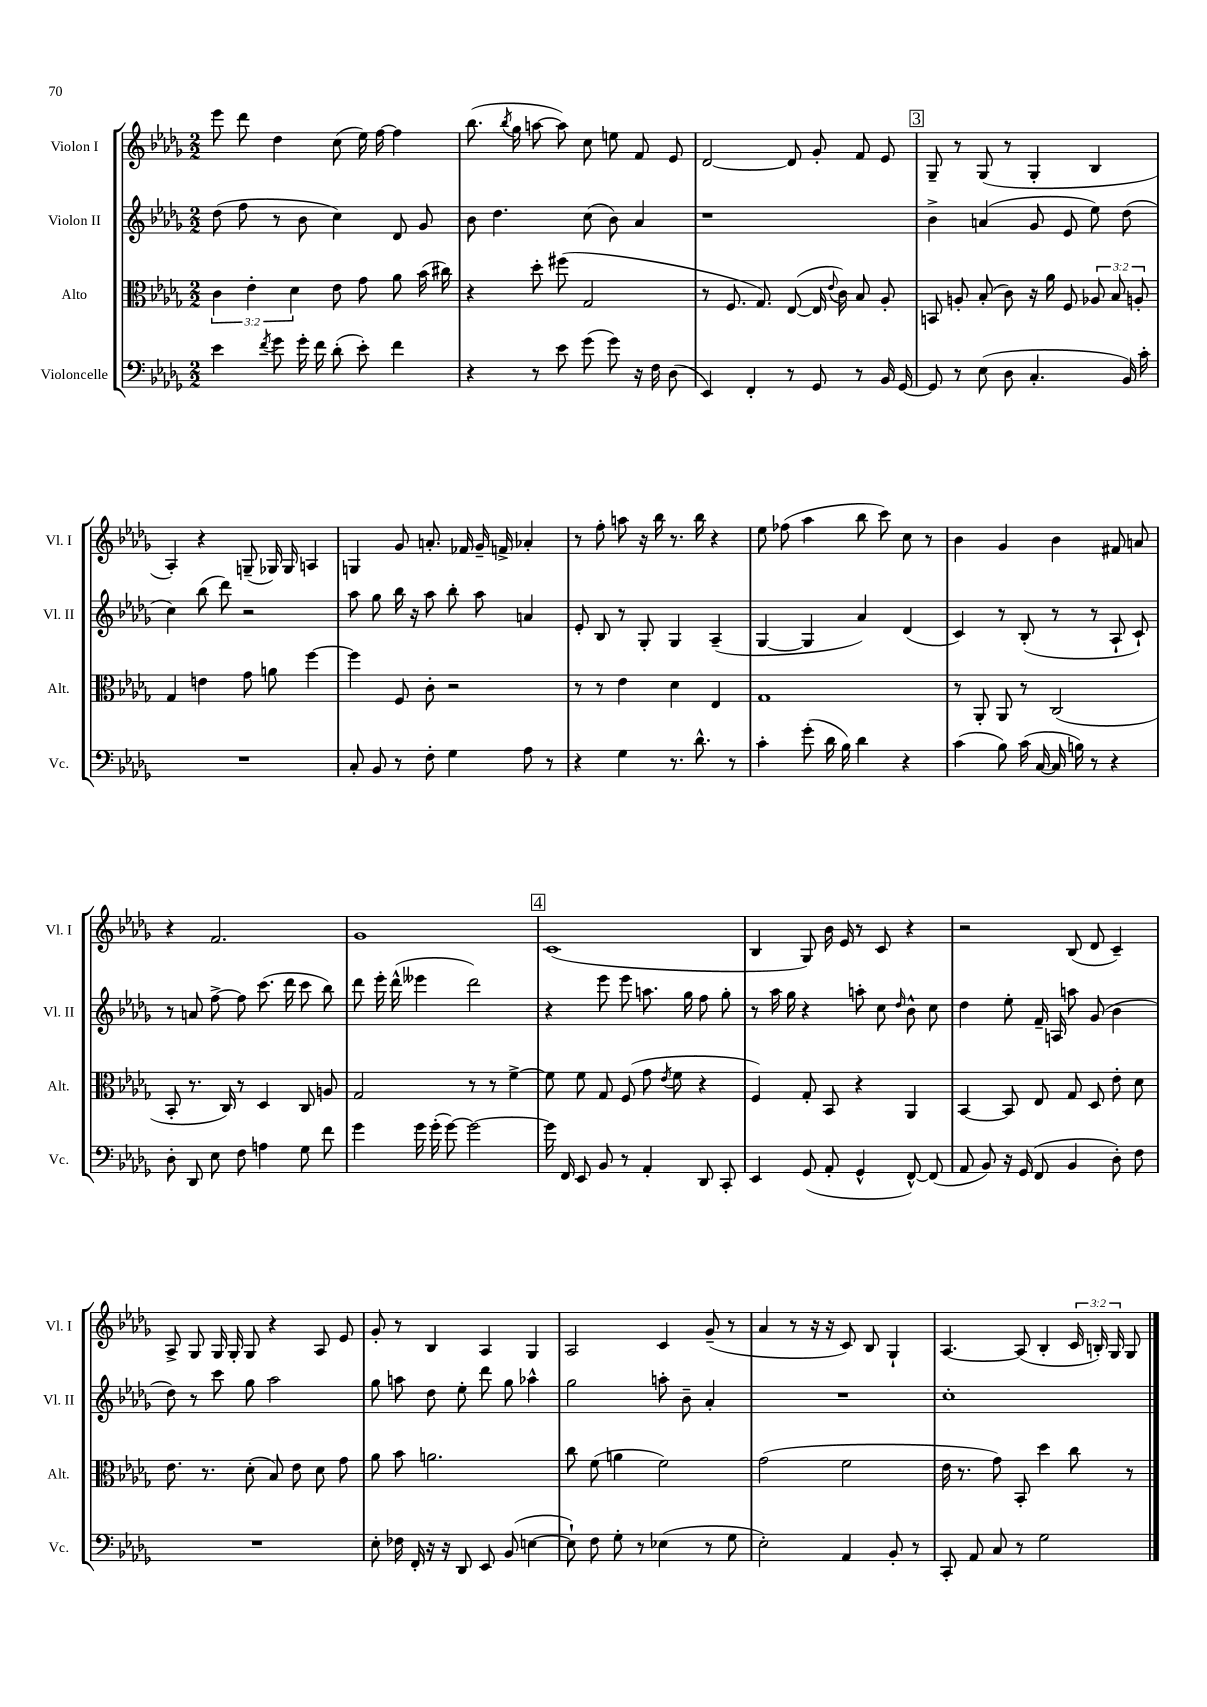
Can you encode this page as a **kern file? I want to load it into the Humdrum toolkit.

**kern	**kern	**kern	**kern
*staff4	*staff3	*staff2	*staff1
*clefF4	*clefC3	*clefG2	*clefG2
*k[b-e-a-d-g-]	*k[b-e-a-d-g-]	*k[b-e-a-d-g-]	*k[b-e-a-d-g-]
*M2/2	*M2/2	*M2/2	*M2/2
4e-	6c	(8dd-	8eee-
.	.	8ff	8ddd-
.	6e-'	.	.
8qf	.	.	.
8g-	.	8r	4dd-
.	6d-	.	.
16g-'	.	8b-	.
16f	.	.	.
(8d-'	8e-	4cc)	(8cc
8e-')	8g-	.	16ee-)
.	.	.	[16ff
4f	8a-	8d-	4ff]
.	(16b-	8g-	.
.	16cc#)	.	.
=	=	=	=
4r	4r	8b-	(8.bb-
.	.	4.dd-	.
.	.	.	8qbb-
.	.	.	16gg-
8r	8dd-'	.	[8aa
8e-	(8ff#	.	8aa])
(8g-	2G-	(8cc	8cc
8g-)	.	8b-)	8ee
16r	.	4a-	8f
16F	.	.	.
(8D-	.	.	8e-
=	=	=	=
4EE-)	8r	1r	[2d-
.	8.F	.	.
4FF'	.	.	.
.	8.G-)	.	.
8r	([8E-	.	8d-]
8GG-	16E-]	.	8g-'
.	8qqe-	.	.
.	16c)	.	.
8r	8B-	.	8f
16BB-	8A-'	.	8e-
[16GG-	.	.	.
=	=	=	=
8GG-]	8BB	4b-^	8G-~
8r	8A'	.	8r
(8E-	(8B-'	(4a	(8G-
8D-	8c)	.	8r
4.C'	16r	8g-	4G-'
.	16a-	.	.
.	8F	8e-	.
.	12A-	8ee-)	4B-
.	12B-	.	.
16BB-)	.	(8dd-	.
.	12A'	.	.
16c'	.	.	.
=	=	=	=
1r	4G-	4cc)	4A-')
.	4e	(8bb-	4r
.	.	8ddd-)	.
.	8g-	2r	(8G~
.	8a	.	16G-)
.	.	.	16G-
.	[4ff	.	4A
=	=	=	=
8C'	4ff]	8aa-	4G
8BB-	.	8gg-	.
8r	8F	16bb-	8g-
.	.	16r	.
8F'	8c'	8aa-	8.a'
4G-	2r	8bb-'	.
.	.	.	16f-
.	.	8aa-	16g-~
.	.	.	16f^
8A-	.	4a	4a-'
8r	.	.	.
=	=	=	=
4r	8r	8e-'	8r
.	8r	8B-	8ff'
4G-	4e-	8r	8aa
.	.	8G-'	16r
.	.	.	16bb-
8.r	4d-	4G-	8.r
8.d-^^	.	.	16bb-
.	4E-	(4A-~	4r
8r	.	.	.
=	=	=	=
4c'	1G-	[4G-	8ee-
.	.	.	(8ff-
(8g-'	.	4G-]	4aa-
16d-	.	.	.
16B-)	.	.	.
4d-	.	4a-)	8bb-
.	.	.	8ccc)
4r	.	(4d-	8cc
.	.	.	8r
=	=	=	=
(4c	8r	4c)	4b-
.	8AA-'	.	.
8B-)	8AA-	8r	4g-
(16c	8r	(8B-'	.
[16C	.	.	.
16C]	(2C	8r	4b-
16B)	.	.	.
8r	.	8r	.
4r	.	8A-`	8f#
.	.	8c`)	8a
=	=	=	=
8D-'	8BB-'	8r	4r
8DD-	8.r	8a	.
8E-	.	[8ff^	2.f
.	16C)	.	.
8F	8r	8ff]	.
4A	4D-	(8.ccc	.
.	.	16ddd-	.
8G-	8C	8ccc	.
8f	8A	8bb-)	.
=	=	=	=
4g-	2G-	8ddd-	1g-
.	.	16eee-'	.
.	.	(16ddd-^^	.
16g-	.	4eee--	.
(16g-'	.	.	.
[8g-)	.	.	.
2g-_	8r	2ddd-)	.
.	8r	.	.
.	[4f^	.	.
=	=	=	=
16g-]	8f]	4r	(1c
16FF	.	.	.
8EE-	8f	.	.
8BB-	8G-	8eee-	.
8r	(8F	8eee-	.
4AA-'	8g-	8.aa	.
.	8qe-	.	.
.	8f	.	.
.	.	16gg-	.
8DD-	4r	8ff	.
8CC'	.	8gg-'	.
=	=	=	=
4EE-	4F)	8r	4B-
.	.	16aa-	.
.	.	16gg-	.
(8GG-	8G-'	4r	8G-)
8AA-'	8BB-	.	16b-
.	.	.	16e-
4GG-^^	4r	8aa'	8r
.	.	8cc	8c
.	.	16qqdd-	.
[8FF^^)	4AA-	8b-^^	4r
(8FF]	.	8cc	.
=	=	=	=
8AA-	[4BB-	4dd-	2r
8BB-)	.	.	.
16r	8BB-]	8ee-'	.
(16GG-	.	.	.
8FF	8E-	16f~	.
.	.	16A	.
4BB-	8G-	8aa	(8B-
.	8D-	(8g-	8d-
8D-')	8e-'	4b-	4c~)
8F	8d-	.	.
=	=	=	=
1r	8.e-	8dd-)	8A-^
.	.	8r	8G-
.	8.r	.	.
.	.	8ccc	16G-
.	.	.	16G-'
.	(8d-'	8gg-	8G-
.	8B-)	2aa-	4r
.	8e-	.	.
.	8d-	.	8A-
.	8g-	.	8e-
=	=	=	=
8E-'	8a-	8gg-	8g-'
16F-	8b-	8aa	8r
16FF'	.	.	.
16r	2.a	8dd-	4B-
16r	.	.	.
8DD-	.	8ee-'	.
8EE-	.	8ddd-	4A-
(8BB-	.	8gg-	.
[4E	.	4aa-^^	4G-
=	=	=	=
8E`])	8cc	2gg-	2A-
8F	(8f	.	.
8G-'	4a	.	.
8r	.	.	.
(4E-	2f)	8aa'	4c
.	.	8b-~	.
8r	.	4a-'	(8g-~
8G-	.	.	8r
=	=	=	=
2E-')	(2g-	1r	4a-
.	.	.	8r
.	.	.	16r
.	.	.	16r
4AA-	2f	.	8c)
.	.	.	8B-
8BB-'	.	.	4G-`
8r	.	.	.
=	=	=	=
8CC'	16e-	1cc'	[4.A-
.	8.r	.	.
8AA-	.	.	.
8C	8g-)	.	.
8r	8BB-'	.	(8A-]
2G-	4dd-	.	4B-'
.	8cc	.	24c
.	.	.	24B')
.	.	.	24G-
.	8r	.	8G-
==	==	==	==
*-	*-	*-	*-
